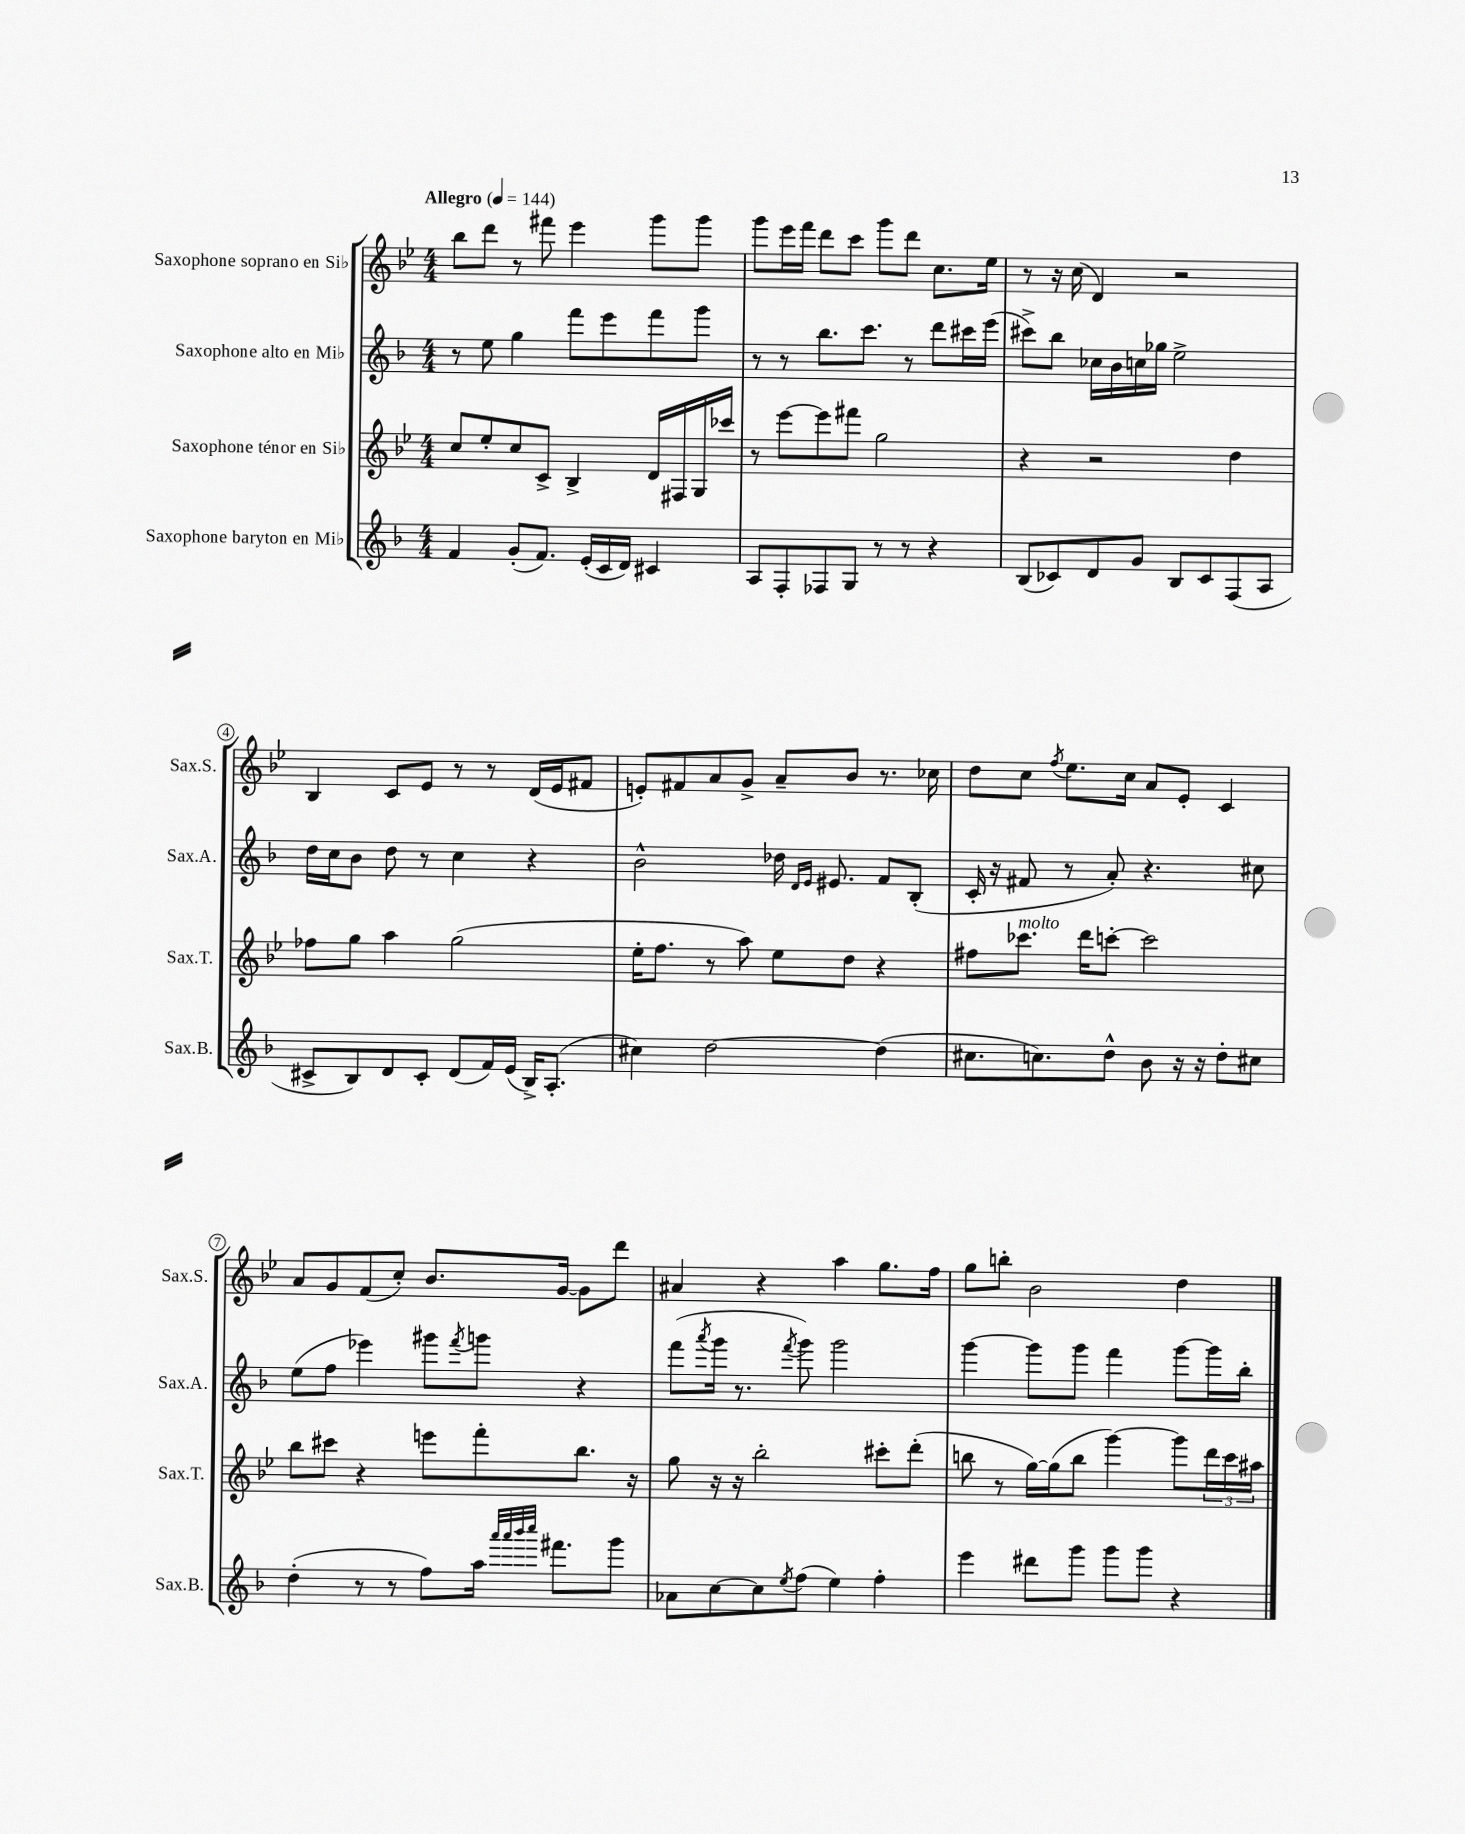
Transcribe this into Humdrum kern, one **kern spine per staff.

**kern	**kern	**kern	**kern
*part4	*part3	*part2	*part1
*staff4	*staff3	*staff2	*staff1
*I"Saxophone baryton en Mi♭	*I"Saxophone ténor en Si♭	*I"Saxophone alto en Mi♭	*I"Saxophone soprano en Si♭
*I'Sax.B.	*I'Sax.T.	*I'Sax.A.	*I'Sax.S.
*clefG2	*clefG2	*clefG2	*clefG2
*k[b-]	*k[b-e-]	*k[b-]	*k[b-e-]
*M4/4	*M4/4	*M4/4	*M4/4
*MM144	*MM144	*MM144	*MM144
=1	=1	=1	=1
!	!	!	!LO:TX:a:B:t=Allegro
4f/	8cc/L	8r	8bb-\L
.	8ee-'/	8ee\	8ddd\J
(8g'/L	8cc/	4gg\	8r
8.f/J)	8c^/J	.	8fff#X\
.	4B-^/	8fff\L	4eee-\
(16e'/LL	.	.	.
16c/	.	8eee\	.
16d/JJ)	.	.	.
4c#X/	16d/LL	8fff\	8ggg\L
.	16F#X/	.	.
.	16G/	8ggg\J	8ggg\J
.	16ccc-X/JJ	.	.
=2	=2	=2	=2
8A/L	8r	8r	8ggg\L
8F'/	[8eee-\L	8r	16eee-\L
.	.	.	16fff\JJ
8F-X/	8eee-\]	8.bb-\L	8ddd\L
8G/J	8fff#X\J	.	8ccc\J
.	.	8.ccc\J	.
8r	2gg\	.	8ggg\L
8r	.	8r	8ddd\J
4r	.	8ddd\L	8.cc\L
.	.	16ccc#X\L	.
.	.	(16eee\JJ	16ee-\Jk
=3	=3	=3	=3
(8B-/L	4r	8ccc#X^\L)	8r
8c-X/)	.	8bb-\J	16r
.	.	.	(16cc\
8d/	2r	16cc-X\LL	4d/)
.	.	16b-\	.
8g/J	.	16ccn\	.
.	.	16gg-X\JJ	.
8B-/L	.	2ee^\	2r
8c-/	.	.	.
(8F/	4dd\	.	.
8A/J	.	.	.
!!LO:LB:g=z
=4	=4	=4	=4
8c#X^/L	8ff-X\L	16dd\LL	4B-/
.	.	16cc\J	.
8B-/)	8gg\J	8b-\J	.
8d/	4aa\	8dd\	8c/L
8c#'/J	.	8r	8e-/J
(8d/L	(2gg\	4cc\	8r
16f/L)	.	.	8r
(16e/JJ	.	.	.
16B-^/KL)	.	4r	(16d/LL
(8.A'/J	.	.	16e-/J
.	.	.	8f#X/J
=5	=5	=5	=5
4cc#X\)	16ee-'\KL	2b-^^\	8en'/L)
.	8.ff\J	.	.
.	.	.	8f#X/
[2dd\	8r	.	8a/
.	8aa\)	.	8g^/J
.	8ee-\L	16dd-X\	8a~/L
.	.	16qqd/LL	.
.	.	16qqe/JJ	.
.	.	8.e#X/	.
.	8dd\J	.	8b-/J
(4dd\]	4r	8f/L	8.r
.	.	(8B-'/J	.
.	.	.	16cc-X\
=6	=6	=6	=6
8.cc#X\L	8ff#X\L	16c'/	8dd\L
.	.	16r	.
!	!LO:TX:a:i:t=molto	!	!
.	8.ccc-X\J	8f#X/	8cc\J
8.ccn\)	.	.	.
.	.	.	8qff/
.	.	8r	8.ee-\L
.	16ddd\KL	.	.
8dd^^\J	[8cccn'\J	8a'/)	.
.	.	.	16cc\Jk
8b-\	2ccc\]	4.r	8a/L
16r	.	.	8e-'/J
16r	.	.	.
8dd'\L	.	.	4c/
8cc#X\J	.	8cc#X\	.
!!LO:LB:g=z
=7	=7	=7	=7
(4dd'\	8bb-\L	(8ee\L	8a/L
.	8ccc#X\J	8ff\J	8g/
8r	4r	4eee-X\)	(8f/
8r	.	.	8cc'/J)
8ff\L)	8eeen\L	8ggg#X\L	8.b-/L
.	.	8qfff/	.
16aa\Jk	8fff'\	8gggn\J	.
32qqaaa/LLL	.	.	.
32qqaaa/	.	.	.
32qqbbb-/	.	.	.
32qqcccc/JJJ	.	.	.
8.fff#X\L	.	.	[16g/Jk
.	8.bb-\J	4r	8g\L]
8ggg\J	.	.	8ddd\J
.	16r	.	.
=8	=8	=8	=8
8a-X\L	8gg\	(8fff\L	4a#X/
.	.	8qaaa/	.
[8cc\	16r	16ggg\Jk	.
.	16r	8.r	.
8cc\]	2bb-'\	.	4r
8qee/	.	8qfff/	.
(8ff\J	.	8ggg\)	.
4ee\)	.	2ggg\	4aa\
4ff'\	8ccc#X'\L	.	8.gg\L
.	(8ddd'\J	.	.
.	.	.	16ff\Jk
=9	=9	=9	=9
4eee\	8bbn\	[4ggg\	8gg\L
.	8r	.	8bbn'\J
8ddd#X\L	[16gg\LL)	8ggg\L]	2b-\
.	(16gg\J]	.	.
8ggg\J	8bb\J	8ggg\J	.
8ggg\L	[4ggg\)	4fff\	.
8ggg\J	.	.	.
4r	8ggg\L]	[8ggg\L	4dd\
.	24ddd\L	16ggg\L]	.
.	24ccc\	.	.
.	.	16bb-'\JJ	.
.	24aa#X\JJ	.	.
==	==	==	==
*-	*-	*-	*-
